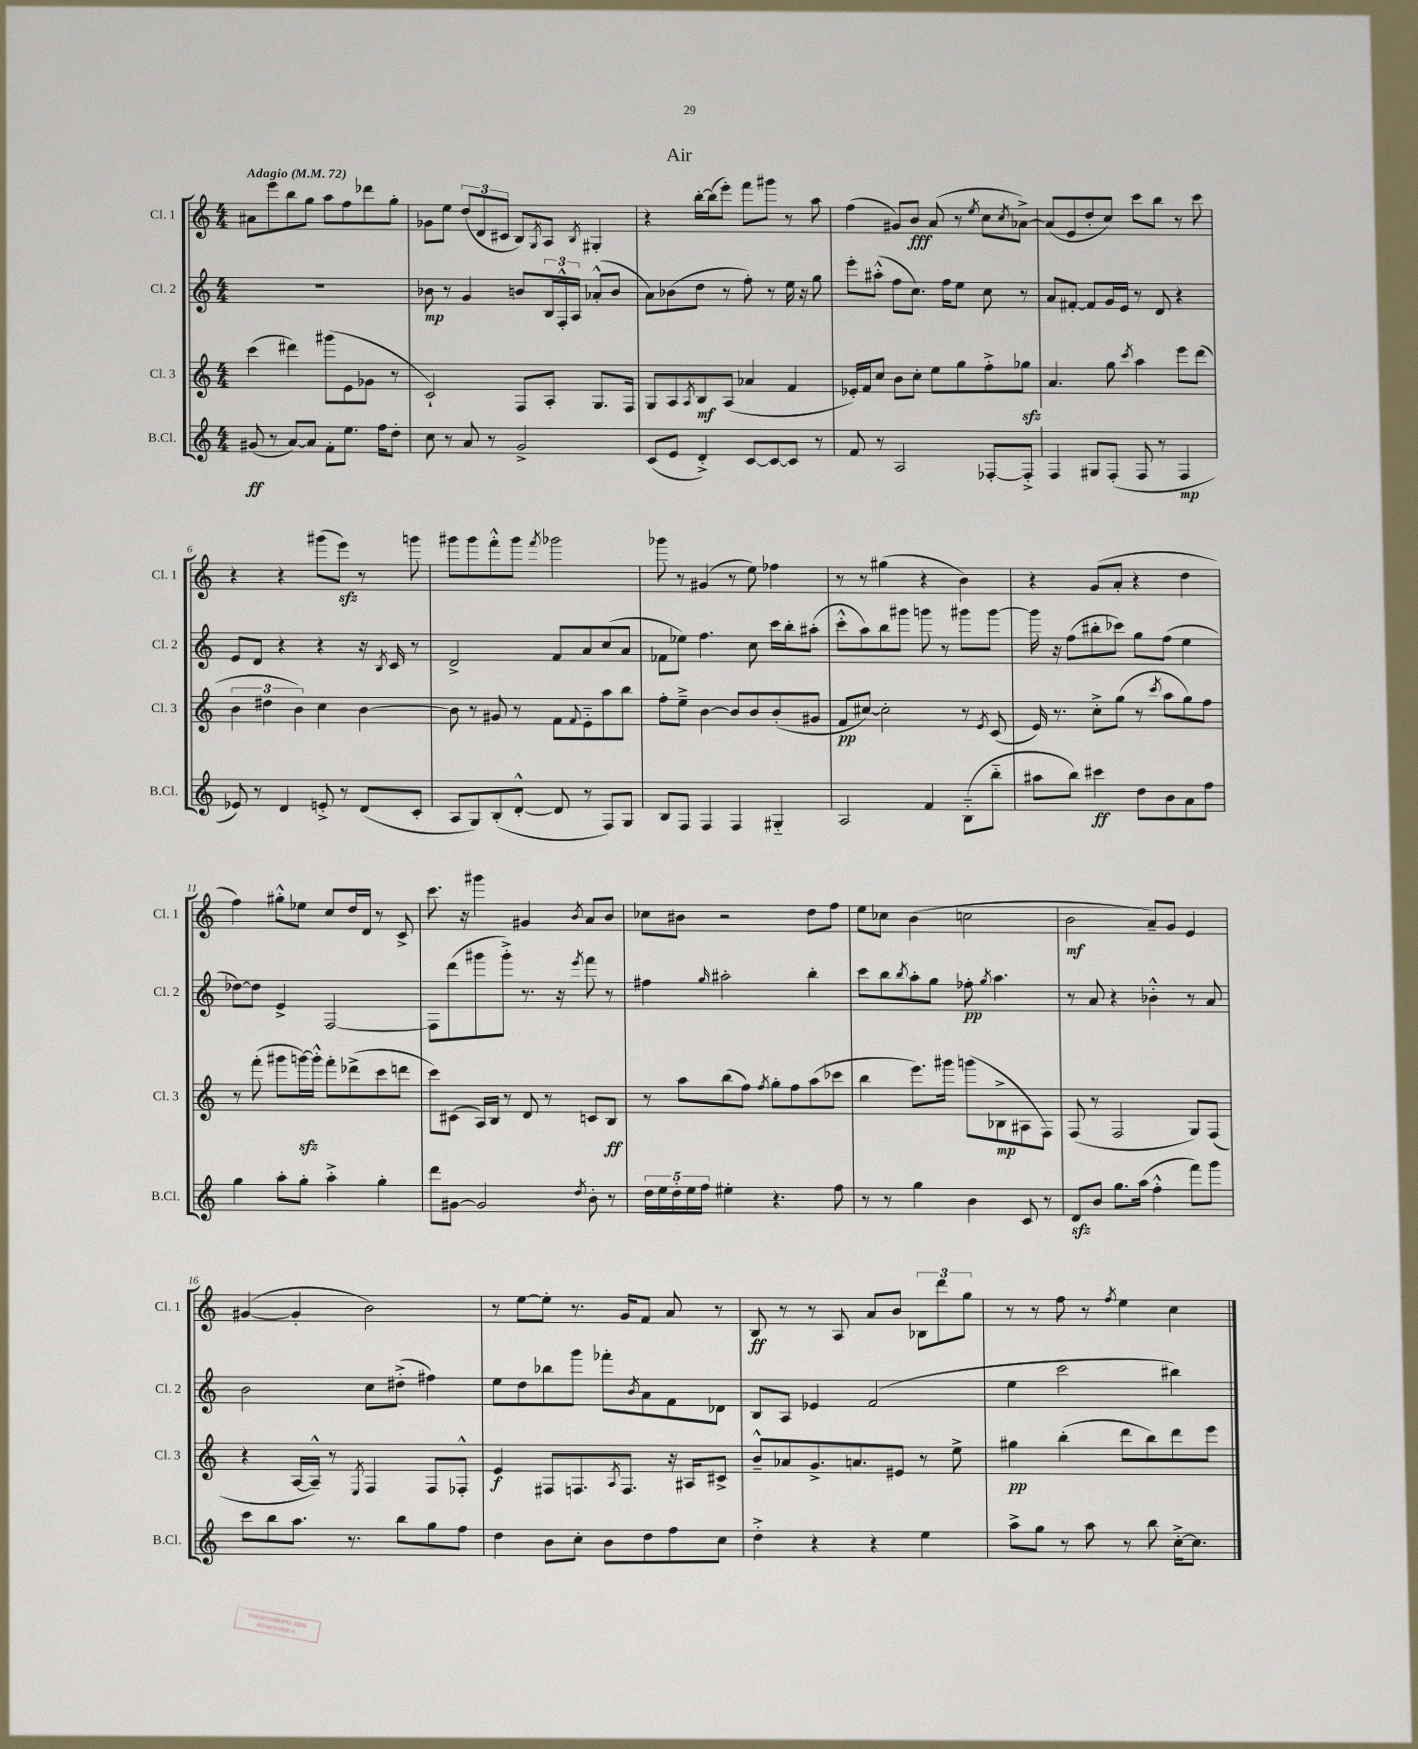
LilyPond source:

\header { title = "Air" }
<<
\new StaffGroup <<
\new Staff = "s0" \with { instrumentName = "Cl. 1" shortInstrumentName = "Cl. 1" } {
    \clef treble \key c \major \numericTimeSignature \time 4/4 \tempo "Adagio" 4 = 72
    ais'8 e'''8 b''8 g''8 a''8 f''8 des'''8 g''8-. |
    ges'8 e''8 \tuplet 3/2 { d''8( d'8 cis'8 } b8) \acciaccatura { g8 } a8 \acciaccatura { b8 } gis4-. |
    r4 b''16~-. b''16( e'''8-.) f'''8 gis'''8 r8 a''8 |
    f''4( gis'8) b'8\fff a'8( r8 \acciaccatura { e''8 } c''8 \acciaccatura { c''8 } aes'8~->) |
    aes'8( e'8 d''8-. c''8) c'''8 b''8 r8 c'''8 |
    r4 r4 gis'''8( e'''8\sfz) r8 g'''8 |
    gis'''8 gis'''8 f'''8-.-^ gis'''8 \acciaccatura { f'''8 } ges'''2 |
    ges'''8 r8 gis'4( r8 e''8) fes''4 |
    r8 r8 gis''4( r4 b'4) |
    r4 g'8( a'8-. r4 d''4 |
    f''4) gis''8-.-^ ees''8 c''8 d''16 d'16 r8 c'8-> |
    c'''8. r16 gis'''4 gis'4 \acciaccatura { b'8 } a'8 b'8 |
    ces''8 bis'8 r2 d''8 f''8 |
    e''8 ces''8 b'4( c''2 |
    b'2\mf a'8--) g'8 e'4 |
    gis'4~( gis'4-. b'2) |
    r8 e''8~ e''8-. r8. g'16 f'8 a'8 r8 |
    b8\ff r8 r8 a8 a'8 b'8 \tuplet 3/2 { bes8 d'''8 g''8 } |
    r8 r8 f''8 r8 \acciaccatura { f''8 } e''4 c''4 \bar "|." |
}
\new Staff = "s1" \with { instrumentName = "Cl. 2" shortInstrumentName = "Cl. 2" } {
    \clef treble \key c \major \numericTimeSignature \time 4/4
    R1 |
    bes'8\mp r8 g'4 b'8 \tuplet 3/2 { b16 f16-.-^ a16 } aes'8-.-^( b'8 |
    a'8) bes'8( d''8 r8 f''8-.) r8 e''16 r16 g''8 |
    e'''8-. ais''8-.-^( f''8 c''8.) f''16 e''8 c''8 r8 |
    a'8 fis'8~-. fis'8 g'16 e'16 r8 d'8 r4 |
    e'8 d'8 r4 r4 r16 \acciaccatura { b8 } c'16 r8 |
    d'2-> f'8 a'8 c''8( a'8 |
    fes'8 ees''8) f''4. c''8 c'''16 b''16-. ais''8-.( |
    c'''8-.-^ a''8) b''8 gis'''8 g'''8 r8 gis'''8 gis'''8~ |
    gis'''16 r16 f''8( bis''8-. ces'''8) g''8 f''8( e''4 |
    des''8~) des''8 e'4-> f2~ |
    f8 d'''8( gis'''8 gis'''8-.->) r8. r16 \acciaccatura { e'''8 } f'''8 r8 |
    fis''4 \grace { g''16 } ais''2-. b''4-. |
    c'''8 b''8 \acciaccatura { b''8 } a''8-. g''8 fes''8-.\pp \acciaccatura { g''8 } a''4. |
    r8 a'8 r4 bes'4-.-^ r8 a'8 |
    b'2 c''8 dis''8-.->( fis''4) |
    e''8 d''8 bes''8 g'''8 fes'''8-. \acciaccatura { b'8 } a'8 f'8 des'8 |
    b8 a8 ees'4 f'2( |
    e''4 c'''2 bis''4) \bar "|." |
}
\new Staff = "s2" \with { instrumentName = "Cl. 3" shortInstrumentName = "Cl. 3" } {
    \clef treble \key c \major \numericTimeSignature \time 4/4
    c'''4( dis'''4) gis'''8( e'8 ges'8 r8 |
    c'2-!) f8 a8-. g8. f16 |
    g8 a8 \acciaccatura { a8 } b8\mf a8( aes'4 f'4 |
    ees'16-.) f'16 c''8 b'8 c''8-. e''8 g''8 f''8-.-> ges''8\sfz |
    a'4. g''8 \acciaccatura { c'''8 } a''4 e'''8 d'''8( |
    \tuplet 3/2 { b'4 dis''4 b'4) } c''4 b'4~ |
    b'8 r8 gis'8 r8 f'8 \appoggiatura { f'8 } e'8-_ a''8 b''8 |
    f''8-. e''8---> b'4~ b'8 b'8 b'8-.( gis'8 |
    f'8\pp cis''8~) cis''2-. r8 \acciaccatura { e'8 } c'8( |
    e'16) r8. c''8-.-> g''8( r8 \acciaccatura { c'''8 } a''8 g''8) f''8 |
    r8 f'''8-.( gis'''8 g'''16~\sfz) g'''16-.-^ f'''8-. des'''8->( c'''8 d'''8 |
    c'''8) cis'8( a16) b16 r8 d'8 r8 c'8 b8\ff |
    r8 a''8 b''8( f''8) \acciaccatura { f''8 } g''8-. f''8 a''8( ces'''8 |
    b''4 e'''8.) gis'''16 g'''8( bes8->\mp ais8 f8) |
    f8( r8 f2 g8) f8( |
    r4 a16~ a16---^) r8 \acciaccatura { e8 } f4 f8 fes8-.-^ |
    e'4\f fis8 f8. \acciaccatura { a8 } f8. r16 ais16 cis'8-> |
    b'8---^ aes'8 g'8.-> a'8. eis'8 r8 e''8-> |
    gis''4\pp b''4-.( d'''8 b''8) d'''8 e'''8 \bar "|." |
}
\new Staff = "s3" \with { instrumentName = "B.Cl." shortInstrumentName = "B.Cl." } {
    \clef treble \key c \major \numericTimeSignature \time 4/4
    gis'8\ff( r8 a'8~) a'8 f'8-. e''8. f''16 d''8-. |
    c''8 r8 a'8 r8 g'2-> |
    c'8( e'8 d'4-.->) c'8~ c'8~ c'8 r8 |
    f'8 r8 a2 fes8~-. fes8-.-> |
    f4 gis8 f8-.( f8 r8 f4\mp |
    ees'8) r8 d'4 e'8-.-> r8 d'8( c'8-. |
    a8 g8) b8-.( d'8~-.-^ d'8 r8 f8) g8 |
    b8 f8 f4 f4 gis4-_ |
    a2 f'4 b8-_( b''8-_ |
    ais''8 b''8) cis'''4\ff d''8 b'8 a'8 f''8 |
    g''4 a''8-. g''8-. a''4-.-> g''4-. |
    d'''8 gis'8~ gis'2 \acciaccatura { d''8 } b'8-. r8 |
    \tuplet 5/4 { d''16 e''16 d''16-. e''16 f''16 } eis''4-. r4. f''8 |
    r8 r8 g''4 b'4 c'8 r8 |
    d'8\sfz b'8 g''8. a''16( f''4-.-^ f'''8) g'''8 |
    c'''8 b''8 a''8. r8. b''8 g''8 f''8 |
    d''4 b'8 c''8-. b'8 d''8 f''8 c''8 |
    d''4-.-> r4 r4 e''4 |
    a''8-> g''8 r8 a''8 r8 b''8 c''16~-.-> c''8. \bar "|." |
}
>>
>>
